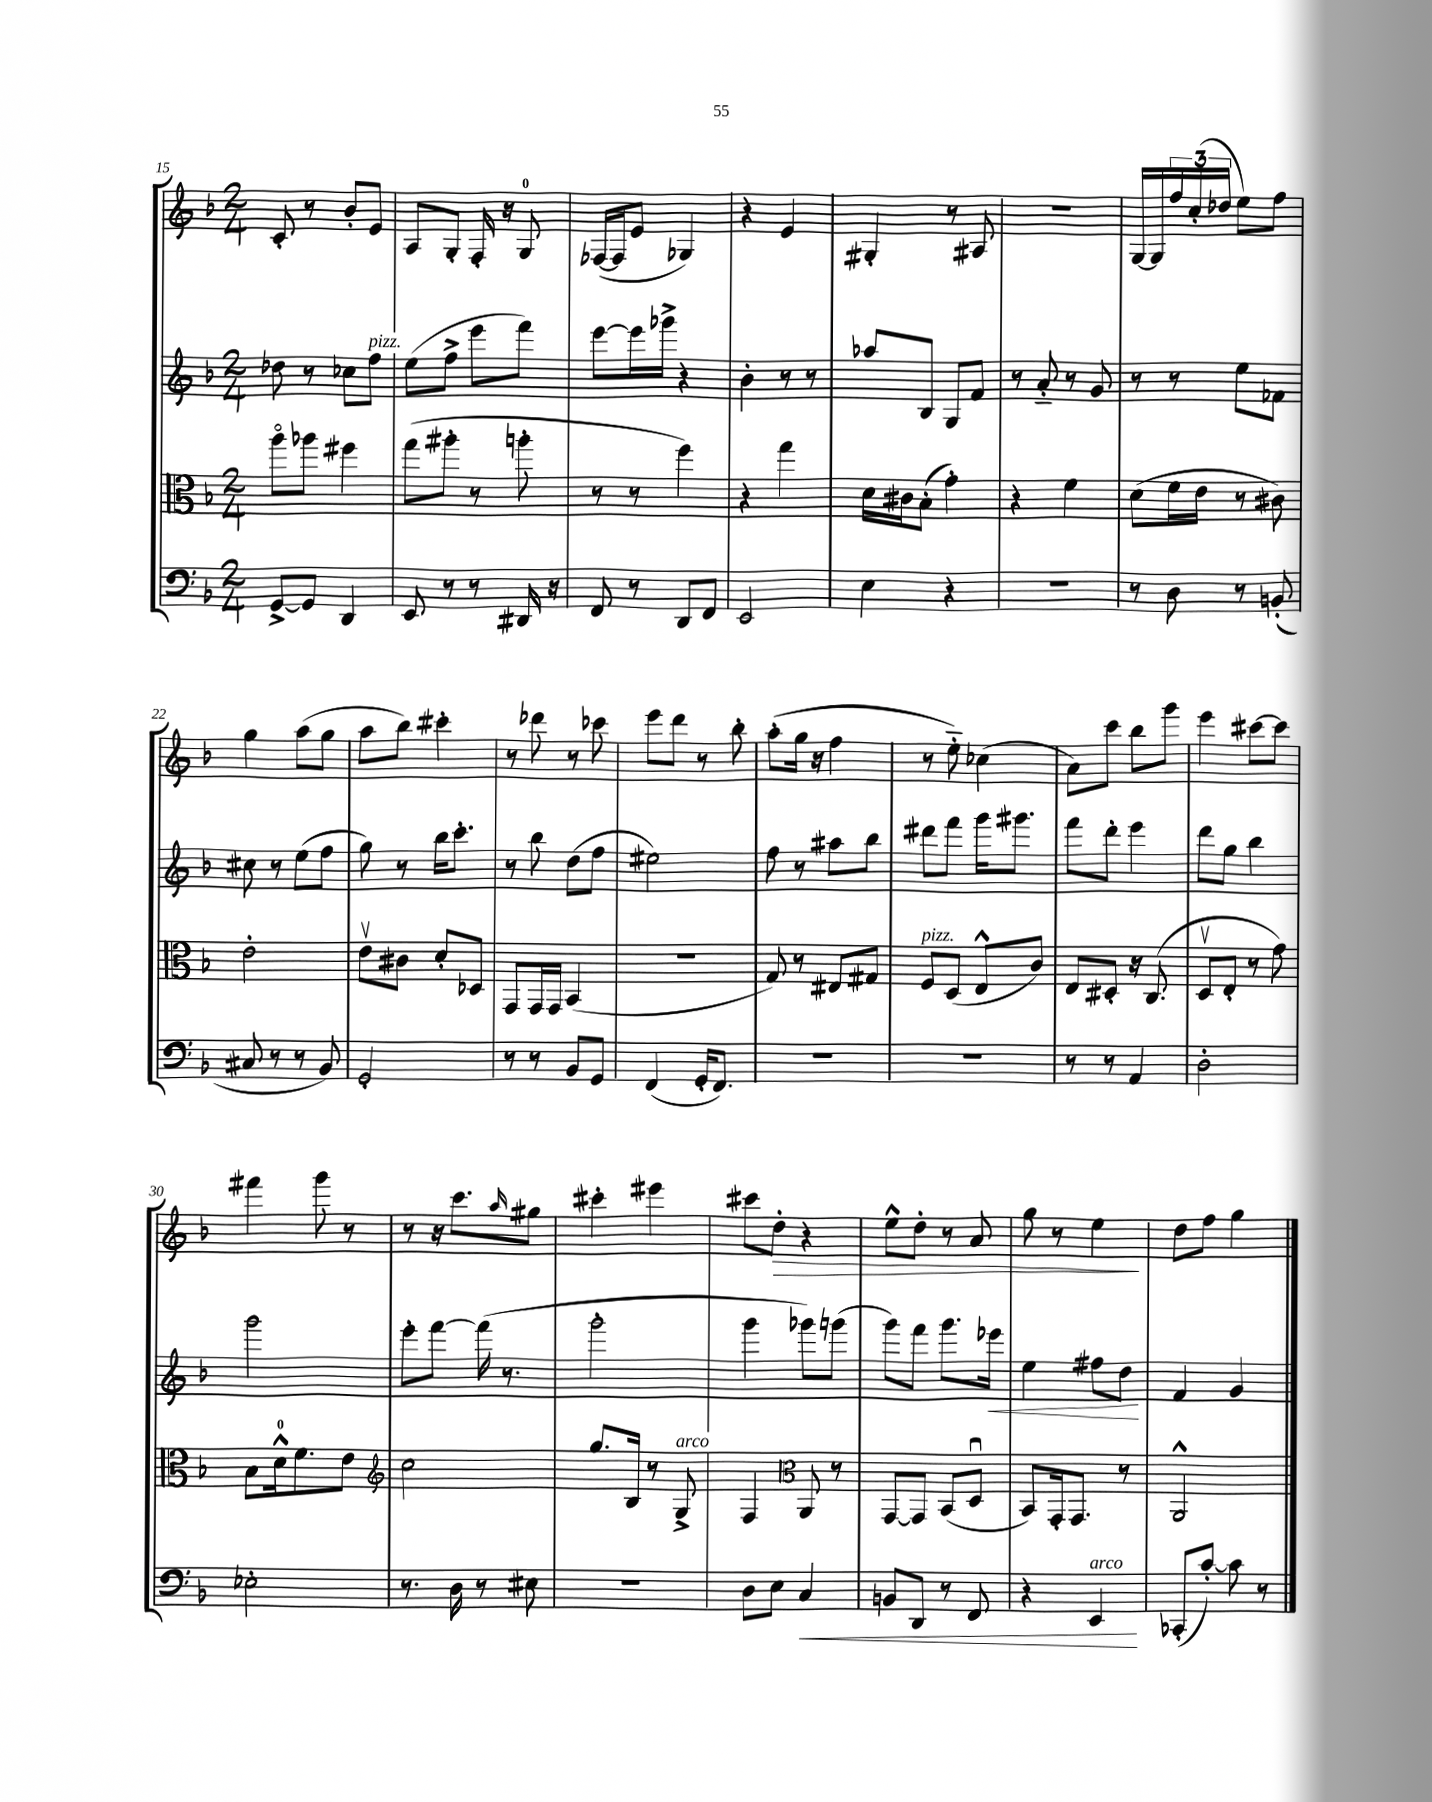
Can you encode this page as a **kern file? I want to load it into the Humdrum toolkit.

**kern	**kern	**kern	**kern
*staff4	*staff3	*staff2	*staff1
*clefF4	*clefC3	*clefG2	*clefG2
*k[b-]	*k[b-]	*k[b-]	*k[b-]
*M2/4	*M2/4	*M2/4	*M2/4
[8GG^/L	8aao\L	8dd-\	8c'/
8GG/]J	8aa-\J	8r	8r
4DD/	4ff#\	8cc-\L	8b-'/L
.	.	8ff\J	8e/J
=	=	=	=
8EE/	(8gg\L	(8ee\L	8A/L
8r	8aa#'\J	8ff^\J	8G'/J
8r	8r	8eee\L	16F'/
.	.	.	16r
16DD#/	8aa'\	8fff\J)	8G/
16r	.	.	.
=	=	=	=
8FF/	8r	[8eee\L	([16F-/LL
.	.	.	16F-/]J
8r	8r	16eee\]L	8e/J
.	.	16ggg-^\JJ	.
8DD/L	4ff\)	4r	4G-/)
8FF/J	.	.	.
=	=	=	=
2EE/	4r	4b-'\	4r
.	4gg\	8r	4e/
.	.	8r	.
=	=	=	=
4E\	16d\LL	8aa-/L	4G#'/
.	16c#\J	.	.
.	(8B-'\J	8B-/J	.
4r	4g'\)	8G/L	8r
.	.	8f/J	8A#/
=	=	=	=
2r	4r	8r	2r
.	.	8a'~/	.
.	4f\	8r	.
.	.	8g/	.
=	=	=	=
8r	(8d\L	8r	[16G/LL
.	.	.	16G/]
8D\	16f\L	8r	24ff/
.	.	.	(24cc'/
.	16e\JJ	.	.
.	.	.	24dd-/JJ
8r	8r	8ee\L	8ee\L)
(8BB'/	8c#\)	8f-\J	8ff\J
=	=	=	=
8C#/	2e'\	8cc#\	4gg\
8r	.	8r	.
8r	.	(8ee\L	(8aa\L
8BB-/)	.	8ff\J	8gg\J
=	=	=	=
2GG'/	8ev\L	8gg\)	8aa\L
.	8c#\J	8r	8bb-\J)
.	8d'/L	16bb-\LK	4ccc#'\
.	.	8.ccc'\J	.
.	8D-/J	.	.
=	=	=	=
8r	8GG/L	8r	8r
8r	16GG/L	8bb-\	8ddd-\
.	16GG/JJ	.	.
8BB-/L	(4BB-/	(8dd\L	8r
8GG/J	.	8ff\J	8ccc-\
=	=	=	=
(4FF/	2r	2ee#\)	8eee\L
.	.	.	8ddd\J
16GG'/LK	.	.	8r
8.FF/J)	.	.	.
.	.	.	8bb-'\
=	=	=	=
2r	8G/)	8ff\	(8aa'\L
.	8r	8r	16gg\Jk
.	.	.	16r
.	8E#/L	8aa#\L	4ff\
.	8G#/J	8bb-\J	.
=	=	=	=
2r	8F/L	8ddd#\L	8r
.	(8D/J	8fff\J	8ee'~\)
.	8E^^/L	16ggg\LK	(4cc-\
.	.	8.ggg#\J	.
.	8c/J)	.	.
=	=	=	=
8r	8E/L	8fff\L	8a\L)
8r	8D#'/J	8ddd'\J	8ccc\J
4AA/	16r	4eee\	8bb-\L
.	(8.C/	.	.
.	.	.	8ggg\J
=	=	=	=
2D'\	8Dv/L	8ddd\L	4eee\
.	8E'/J	8gg\J	.
.	8r	4bb-\	[8ccc#\L
.	8g\)	.	8ccc#\]J
=	=	=	=
2E-'\	8B-\L	2ggg\	4fff#\
.	16d^^\k	.	.
.	8.f\	.	.
.	.	.	8ggg\
.	8e\J	.	8r
=	=	=	=
*	*clefG2	*	*
8.r	2cc\	8eee'\L	8r
.	.	[8fff\J	16r
16D\	.	.	8.ccc\L
8r	.	(16fff\]	.
.	.	8.r	.
.	.	.	16qqaa/
8E#\	.	.	8gg#\J
=	=	=	=
2r	8.gg/L	2ggg'\	4ccc#'\
.	16B-/Jk	.	.
.	8r	.	4eee#\
.	8G^/	.	.
=	=	=	=
8D\L	4F/	4ggg\	8ccc#\L
8E\J	.	.	8dd'\J
*	*clefC3	*	*
4C/	8AA/	8ggg-\L)	4r
.	8r	(8ggg\J	.
=	=	=	=
8BB/L	[8GG/L	8ggg\L)	8ee^^\L
8DD/J	8GG/]J	8fff\J	8dd'\J
8r	(8BB-/L	8.ggg\L	8r
8FF/	8Du/J	.	8a/
.	.	16eee-\Jk	.
=	=	=	=
4r	8BB-/L)	4ee\	8gg\
.	16GG'/k	.	8r
.	8.GG/J	.	.
4EE/	.	8ff#\L	4ee\
.	8r	8dd\J	.
=	=	=	=
(8CC-'/L	2AA^^/	4f/	8dd\L
[8c'/J)	.	.	8ff\J
8c\]	.	4g/	4gg\
8r	.	.	.
==	==	==	==
*-	*-	*-	*-
